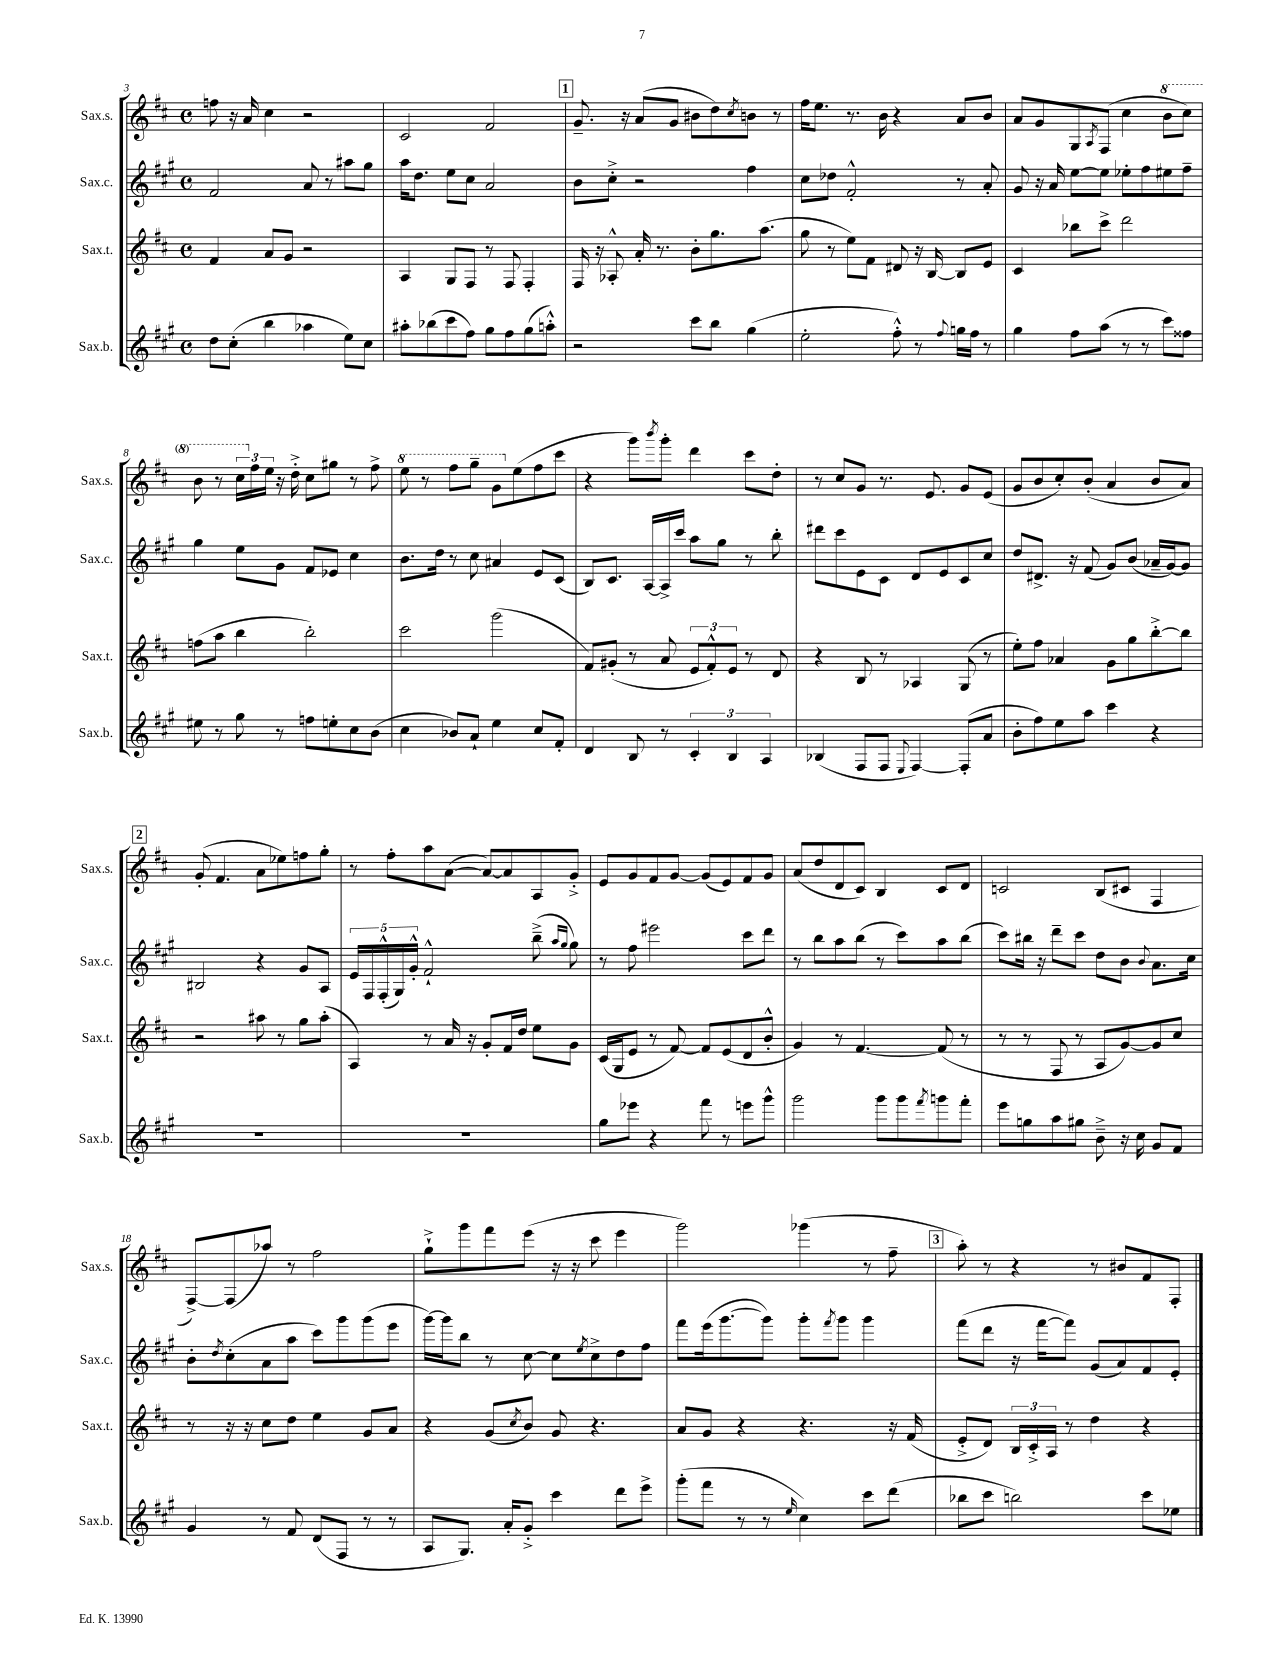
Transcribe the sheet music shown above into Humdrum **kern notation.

**kern	**kern	**kern	**kern
*part4	*part3	*part2	*part1
*staff4	*staff3	*staff2	*staff1
*I"Sax.b.	*I"Sax.t.	*I"Sax.c.	*I"Sax.s.
*I'Sax.b.	*I'Sax.t.	*I'Sax.c.	*I'Sax.s.
*clefG2	*clefG2	*clefG2	*clefG2
*k[f#c#g#]	*k[f#c#]	*k[f#c#g#]	*k[f#c#]
*M4/4	*M4/4	*M4/4	*M4/4
*met(c)	*met(c)	*met(c)	*met(c)
=3	=3	=3	=3
8dd\L	4f#/	2f#/	8ffn\
(8cc#'\J	.	.	16r
.	.	.	16a/
4bb\	8a/L	.	4cc#\
.	8g/J	.	.
4aa-X\	2r	8a/	2r
.	.	8r	.
8ee\L)	.	8aa#X\L	.
8cc#\J	.	8gg#\J	.
=4	=4	=4	=4
8aa#X'\L	4A/	16aa\KL	2c#/
.	.	8.dd\J	.
(8bb-X\	.	.	.
8ccc#\	8G/L	8ee\L	.
8ff#\J)	8F#/J	8cc#\J	.
8gg#\L	8r	2a/	2f#/
8ff#\	8F#/	.	.
(8gg#\	4F#'/	.	.
8aan'^^\J)	.	.	.
!!LO:REH:place=s1:t=1
=5	=5	=5	=5
2r	16F#/	8b\L	8.g~/
.	16r	.	.
.	8A-X'^^/	8cc#'^\J	.
.	.	.	16r
.	16a'/	2r	(8a/L
.	8.r	.	.
.	.	.	8g/J
8ccc#\L	8b'\L	.	8b#X\L
8bb\J	8.gg\	.	8dd\)
.	.	.	8qcc#/
(4gg#\	.	4ff#\	8bn\J
.	(8.aa\J	.	.
.	.	.	8r
=6	=6	=6	=6
2ee'\	8gg\	8cc#\L	16ff#\KL
.	.	.	8.ee\J
.	8r	8dd-X\J	.
.	8ee\L)	2f#'^^/	8.r
.	8f#\J	.	.
.	.	.	16b\
8ff#'^^\)	8d#X/	.	4r
8r	16r	.	.
.	[16B/	.	.
8qqff#/	.	.	.
16ggn\LL	8B/L]	8r	8a/L
16ff#\JJ	.	.	.
8r	8e/J	8a'/	8b/J
=7	=7	=7	=7
4gg#\	4c#/	8g#/	8a/L
.	.	16r	8g/
.	.	16a/	.
8ff#\L	8bb-X\L	[8ee\L	8G/
.	.	.	8qA/
(8aa\J	8ccc#^\J	8ee\J]	(8F#/J
8r	2ddd\	8ee-X'\L	4cc#\
8r	.	8ff#\	.
*	*	*	*8va
8ccc#\L)	.	8ee#X\	8bb\L
8ff##X\J	.	8ff#~\J	8ccc#\J)
!!LO:LB:g=z
=8	=8	=8	=8
8ee#X\	(8ffn\L	4gg#\	8bb\
8r	8aa\J	.	8r
8gg#\	4bb\	8ee\L	24ccc#\LL
*	*	*	*X8va
.	.	.	24ff#\
.	.	.	24ee\JJ
8r	.	8g#\J	16r
.	.	.	16dd'^\
8ffn\L	2bb'\)	8f#/L	8cc#\L
8een'\	.	8e-X/J	8gg#X\J
8cc#\	.	4cc#\	8r
(8b\J	.	.	8ff#^\
=9	=9	=9	=9
*	*	*	*8va
4cc#\	2ccc#\	8.b\L	8eee\
.	.	.	8r
.	.	16dd\Jk	.
8b-X/L)	.	8r	8fff#\L
8a`/J	.	8cc#\	8ggg~\J
4ee\	(2ggg\	4a#X/	8gg\L
*	*	*	*X8va
.	.	.	(8ee\
8cc#/L	.	8e/L	8ff#\
8f#'/J	.	(8c#/J	8ccc#\J
=10	=10	=10	=10
4d/	8f#/L)	8B/L)	4r
.	(8g#X'/J	8.c#/J	.
8B/	8r	.	8ggg\L)
.	.	[16A/LL	.
.	.	.	8qbbb/
8r	8a/	16A^/]	8ggg'\J
.	.	16ccc#/JJ	.
6c#'/	12e/L	8aa\L	4ddd\
.	12f#'^^/)	.	.
.	.	8gg#\J	.
6B/	12e/J	.	.
.	8r	8r	8ccc#\L
6A/	.	.	.
.	8d/	8bb'\	8dd'\J
=11	=11	=11	=11
(4B-X/	4r	8ddd#X\L	8r
.	.	8ccc#\	8cc#/L
8F#/L	8B/	8e\	8g/J
8F#/J	8r	8c#\J	8.r
8qqE/	.	.	.
[4F#/)	4A-X/	8d/L	.
.	.	.	8.e/
.	.	8e/	.
(8F#'/L]	(8G/	8c#/	8g/L
8a/J	8r	8cc#/J	(8e/J
=12	=12	=12	=12
8b'\L	8ee'\L)	8dd/L	8g/L
8ff#\)	8ff#\J	8.d#X^/J	8b/
8ee\	4a-X/	.	8cc#'/)
.	.	16r	.
8aa\J	.	(8f#/	(8b'/J
4ccc#\	8g\L	8g#/L)	4a/
.	8gg\	(8b/J	.
4r	[8bb'^\	16a-X~/LL	8b/L
.	.	[16g#/J)	.
.	8bb\J]	8g#/J]	8a/J)
!!LO:LB:g=z
!!LO:REH:place=s1:t=2
=13	=13	=13	=13
1r	2r	2B#X/	(8g'/
.	.	.	4.f#/
.	8aa#X\	4r	8a\L
.	8r	.	8ee-X\)
.	8gg\L	8g#/L	8ffn\
.	(8aa#'\J	8A/J	8gg'\J
=14	=14	=14	=14
1r	4A/)	20e/LL	8r
.	.	20F#/	.
.	.	(20F#'^^/	.
.	.	.	8ff#'\L
.	.	20G#/)	.
.	.	20g#'^^/JJ	.
.	8r	2f#`^^/	8aa\
.	16a/	.	([8a\J
.	16r	.	.
.	8g'/L	.	8a/L_)
.	16f#/L	.	8a/]
.	16dd/JJ	.	.
.	8ee\L	(8bb~^\	8A/
.	.	16qqaa/LL	.
.	.	16qqgg#/JJ	.
.	8g\J	8gg#\)	8g'^/J
=15	=15	=15	=15
8gg#\L	(16c#/LL	8r	8e/L
.	16G/J	.	.
8eee-X\J	8e/J	8ff#\	8g/
4r	8r	2eee#X\	8f#/
.	[8f#/)	.	[8g/J
8fff#\	8f#/L]	.	(8g/L]
8r	(8e/	.	8e/)
8eeen\L	8d/	8ccc#\L	8f#/
8ggg#^^\J	8b'^^/J	8ddd\J	8g/J
=16	=16	=16	=16
2ggg#\	4g/)	8r	(8a/L
.	.	8bb\L	8dd/
.	8r	8aa\	8d/
.	[4.f#/	(8bb\J	8c#/J)
8ggg#\L	.	8r	4B/
8ggg#\	.	8ccc#\L)	.
8qfff#/	.	.	.
8gggn\	(8f#/]	8aa\	8c#/L
8fff#'\J	8r	(8bb\J	8d/J
=17	=17	=17	=17
8eee\L	8r	8ccc#\L)	2cn/
8ggn\	8r	16bb#X\Jk	.
.	.	16r	.
8aa\	8F#/	8ddd~\L	.
8gg#X\J	8r	8ccc#\J	.
8b~^\	8A/L	8dd\L	(8B/L
16r	[8g/)	8b\J	8c#X/J
16cc#\	.	.	.
.	.	8qqb/	.
8g#/L	8g/]	8.a\L	4F#/
8f#/J	8cc#/J	.	.
.	.	16cc#\Jk	.
!!LO:LB:g=z
=18	=18	=18	=18
4g#/	8r	8b'\L	[8F#^/L)
.	.	8qdd/	.
.	16r	(8cc#'\	(8F#/]
.	16r	.	.
8r	8cc#\L	8a\	8aa-X/J)
8f#/	8dd\J	8aa\J	8r
(8d/L	4ee\	8ccc#\L)	2ff#\
8F#/J	.	8ggg#\	.
8r	8g/L	(8ggg#\	.
8r	8a/J	8eee\J	.
=19	=19	=19	=19
8A/L	4r	[16ggg#\LL)	8gg`^\L
.	.	16ggg#\J]	.
8.G#/J)	.	8bb\J	8ggg\
.	(8g/L	8r	8fff#\
16a'/KL	.	.	.
.	8qcc#/	.	.
8g#'^/J	8b/J)	[8cc#\	(8eee\J
4ccc#\	8g/	8cc#\L]	16r
.	.	.	16r
.	.	8qee/	.
.	4.r	8cc#^\	8ccc#\
8ddd\L	.	8dd\	4eee\
8eee^\J	.	8ff#\J	.
=20	=20	=20	=20
(8ggg#'\L	8a/L	8fff#\L	2ggg\)
8fff#\J	8g/J	(16eee\k	.
.	.	[8.ggg#\	.
8r	4r	.	.
8r	.	8ggg#\J])	.
16qqee/	.	.	.
4cc#\)	4.r	8ggg#'\L	(4ggg-X\
.	.	8qfff#/	.
.	.	8ggg#\J	.
8ccc#\L	.	4ggg#\	8r
(8ddd\J	16r	.	8ff#~\
.	(16f#/	.	.
!!LO:REH:place=s1:t=3
=21	=21	=21	=21
8bb-X\L	8e'^/L	(8fff#\L	8aa'\)
8ccc#\J	8d/J)	8ddd\J	8r
2bbn\)	24B/LL	16r	4r
.	24c#'^/	.	.
.	.	[16fff#\KL	.
.	24A/JJ	.	.
.	8r	8fff#\J])	.
.	4dd\	(8g#/L	8r
.	.	8a/)	8b#X/L
8ccc#\L	4r	8f#/	8f#/
8ee-X\J	.	8e'/J	8F#'/J
==	==	==	==
*-	*-	*-	*-
